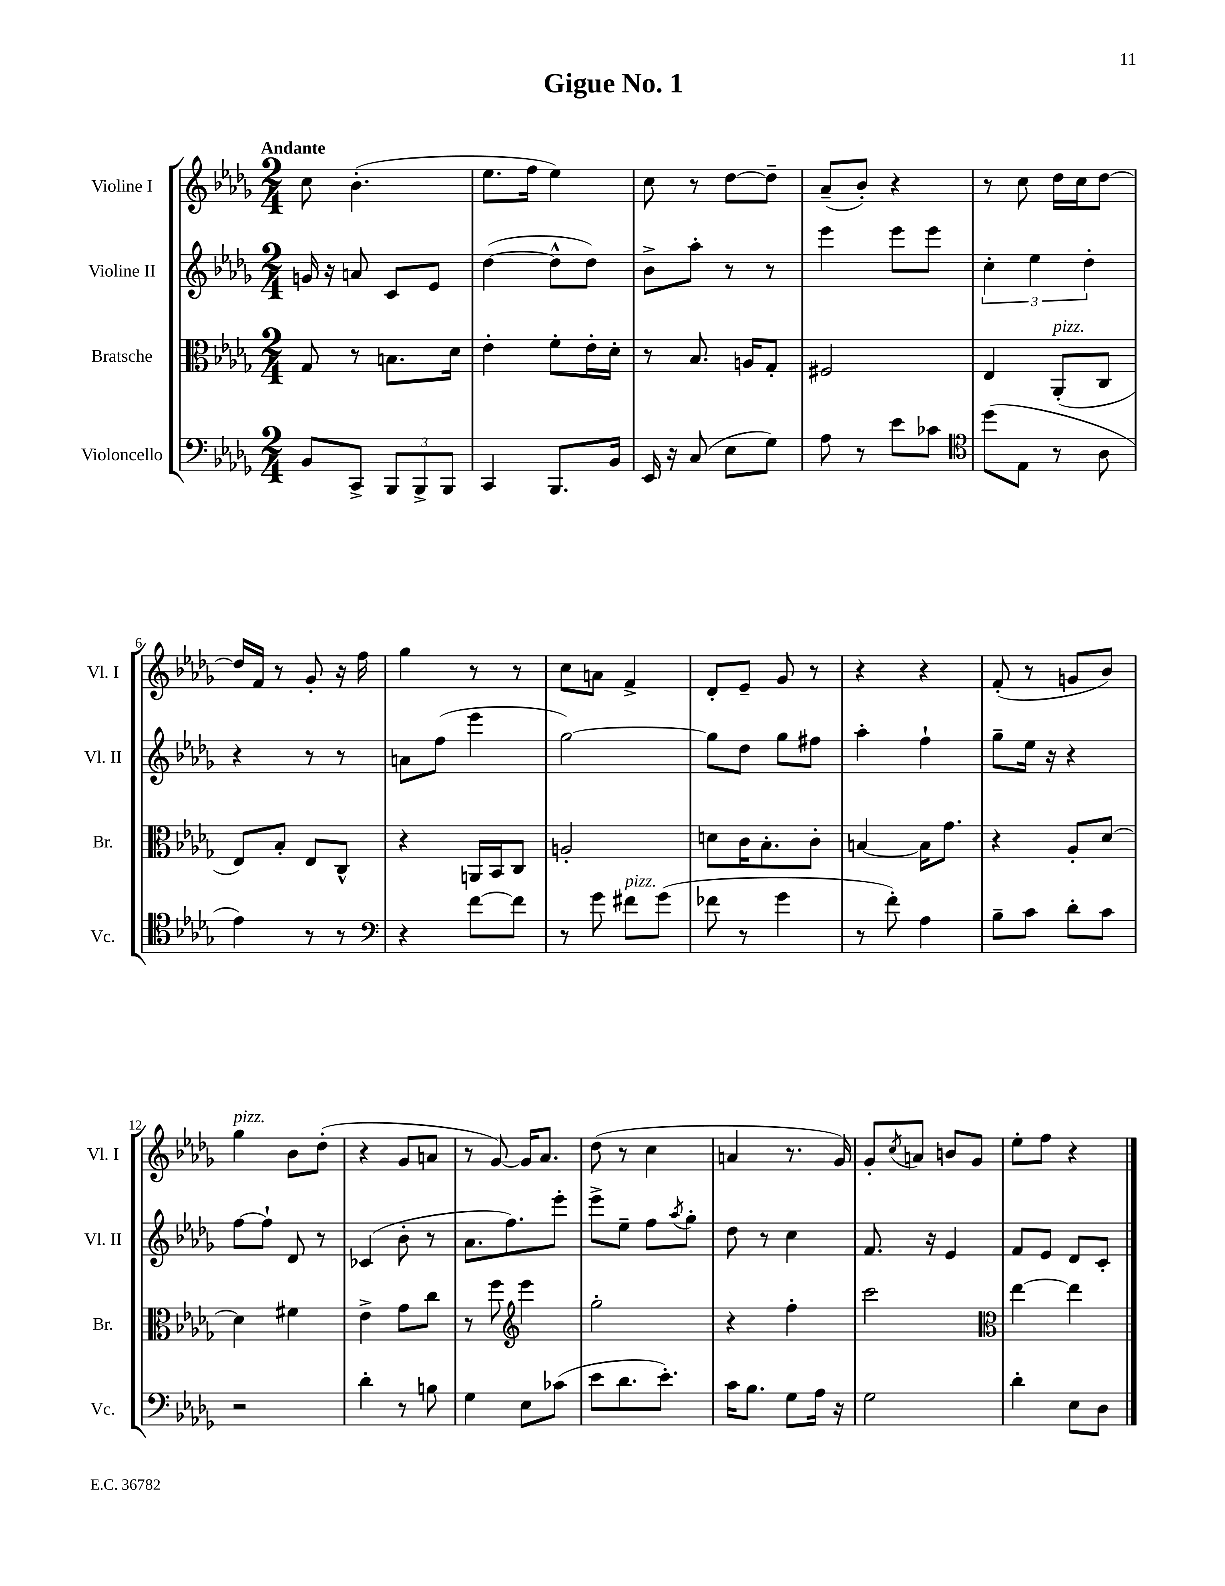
\header { title = "Gigue No. 1" }
<<
\new StaffGroup <<
\new Staff = "s0" \with { instrumentName = "Violine I" shortInstrumentName = "Vl. I" } {
    \clef treble \key des \major \numericTimeSignature \time 2/4 \tempo "Andante"
    c''8 bes'4.-.( |
    ees''8. f''16 ees''4) |
    c''8 r8 des''8~ des''8-- |
    aes'8--( bes'8-.) r4 |
    r8 c''8 des''16 c''16 des''8~ |
    des''16 f'16 r8 ges'8-. r16 f''16 |
    ges''4 r8 r8 |
    c''8 a'8 f'4-> |
    des'8-. ees'8-- ges'8 r8 |
    r4 r4 |
    f'8-.( r8 g'8 bes'8) |
    ges''4^\markup { \italic "pizz." } bes'8 des''8-.( |
    r4 ges'8 a'8 |
    r8 ges'8~) ges'16 aes'8. |
    des''8( r8 c''4 |
    a'4 r8. ges'16) |
    ges'8-. \acciaccatura { c''8 } a'8 b'8 ges'8 |
    ees''8-. f''8 r4 \bar "|." |
}
\new Staff = "s1" \with { instrumentName = "Violine II" shortInstrumentName = "Vl. II" } {
    \clef treble \key des \major \numericTimeSignature \time 2/4
    g'16 r16 a'8 c'8 ees'8 |
    des''4~( des''8-^ des''8) |
    bes'8-> aes''8-. r8 r8 |
    ees'''4 ees'''8 ees'''8 |
    \tuplet 3/2 { c''4-. ees''4 des''4-. } |
    r4 r8 r8 |
    a'8 f''8( ees'''4 |
    ges''2~) |
    ges''8 des''8 ges''8 fis''8 |
    aes''4-. f''4-! |
    ges''8-- ees''16 r16 r4 |
    f''8~ f''8-! des'8 r8 |
    ces'4( bes'8-. r8 |
    aes'8. f''8.) ees'''8-. |
    ees'''8-> ees''8-- f''8 \acciaccatura { aes''8 } ges''8-. |
    des''8 r8 c''4 |
    f'8. r16 ees'4 |
    f'8 ees'8 des'8 c'8-. \bar "|." |
}
\new Staff = "s2" \with { instrumentName = "Bratsche" shortInstrumentName = "Br." } {
    \clef alto \key des \major \numericTimeSignature \time 2/4
    ges8 r8 b8. des'16 |
    ees'4-. f'8-. ees'16-. des'16-. |
    r8 bes8. a16 ges8-. |
    fis2 |
    ees4 aes,8-.^\markup { \italic "pizz." }( c8 |
    ees8) bes8-. ees8 c8-^ |
    r4 a,16 bes,16 c8 |
    a2-. |
    d'8 c'16 bes8.-. c'8-. |
    b4~ b16 ges'8. |
    r4 aes8-. des'8~ |
    des'4 fis'4 |
    ees'4-> ges'8 c''8 |
    r8 f''8 \clef treble ees'''4 |
    ges''2-. |
    r4 f''4-. |
    c'''2 |
    \clef alto ees''4~ ees''4 \bar "|." |
}
\new Staff = "s3" \with { instrumentName = "Violoncello" shortInstrumentName = "Vc." } {
    \clef bass \key des \major \numericTimeSignature \time 2/4
    bes,8 c,8-> \tuplet 3/2 { bes,,8 bes,,8-> bes,,8 } |
    c,4 bes,,8. bes,16 |
    ees,16 r16 c8( ees8 ges8) |
    aes8 r8 ees'8 ces'8 |
    \clef tenor des''8( ees8 r8 aes8 |
    ees'4) r8 r8 |
    \clef bass r4 f'8~ f'8 |
    r8 ges'8 fis'8^\markup { \italic "pizz." } ges'8( |
    fes'8 r8 ges'4 |
    r8 f'8-.) aes4 |
    bes8-- c'8 des'8-. c'8 |
    r2 |
    des'4-. r8 b8 |
    ges4 ees8 ces'8( |
    ees'8 des'8. ees'8.-.) |
    c'16 bes8. ges8 aes16 r16 |
    ges2 |
    des'4-. ees8 des8 \bar "|." |
}
>>
>>
